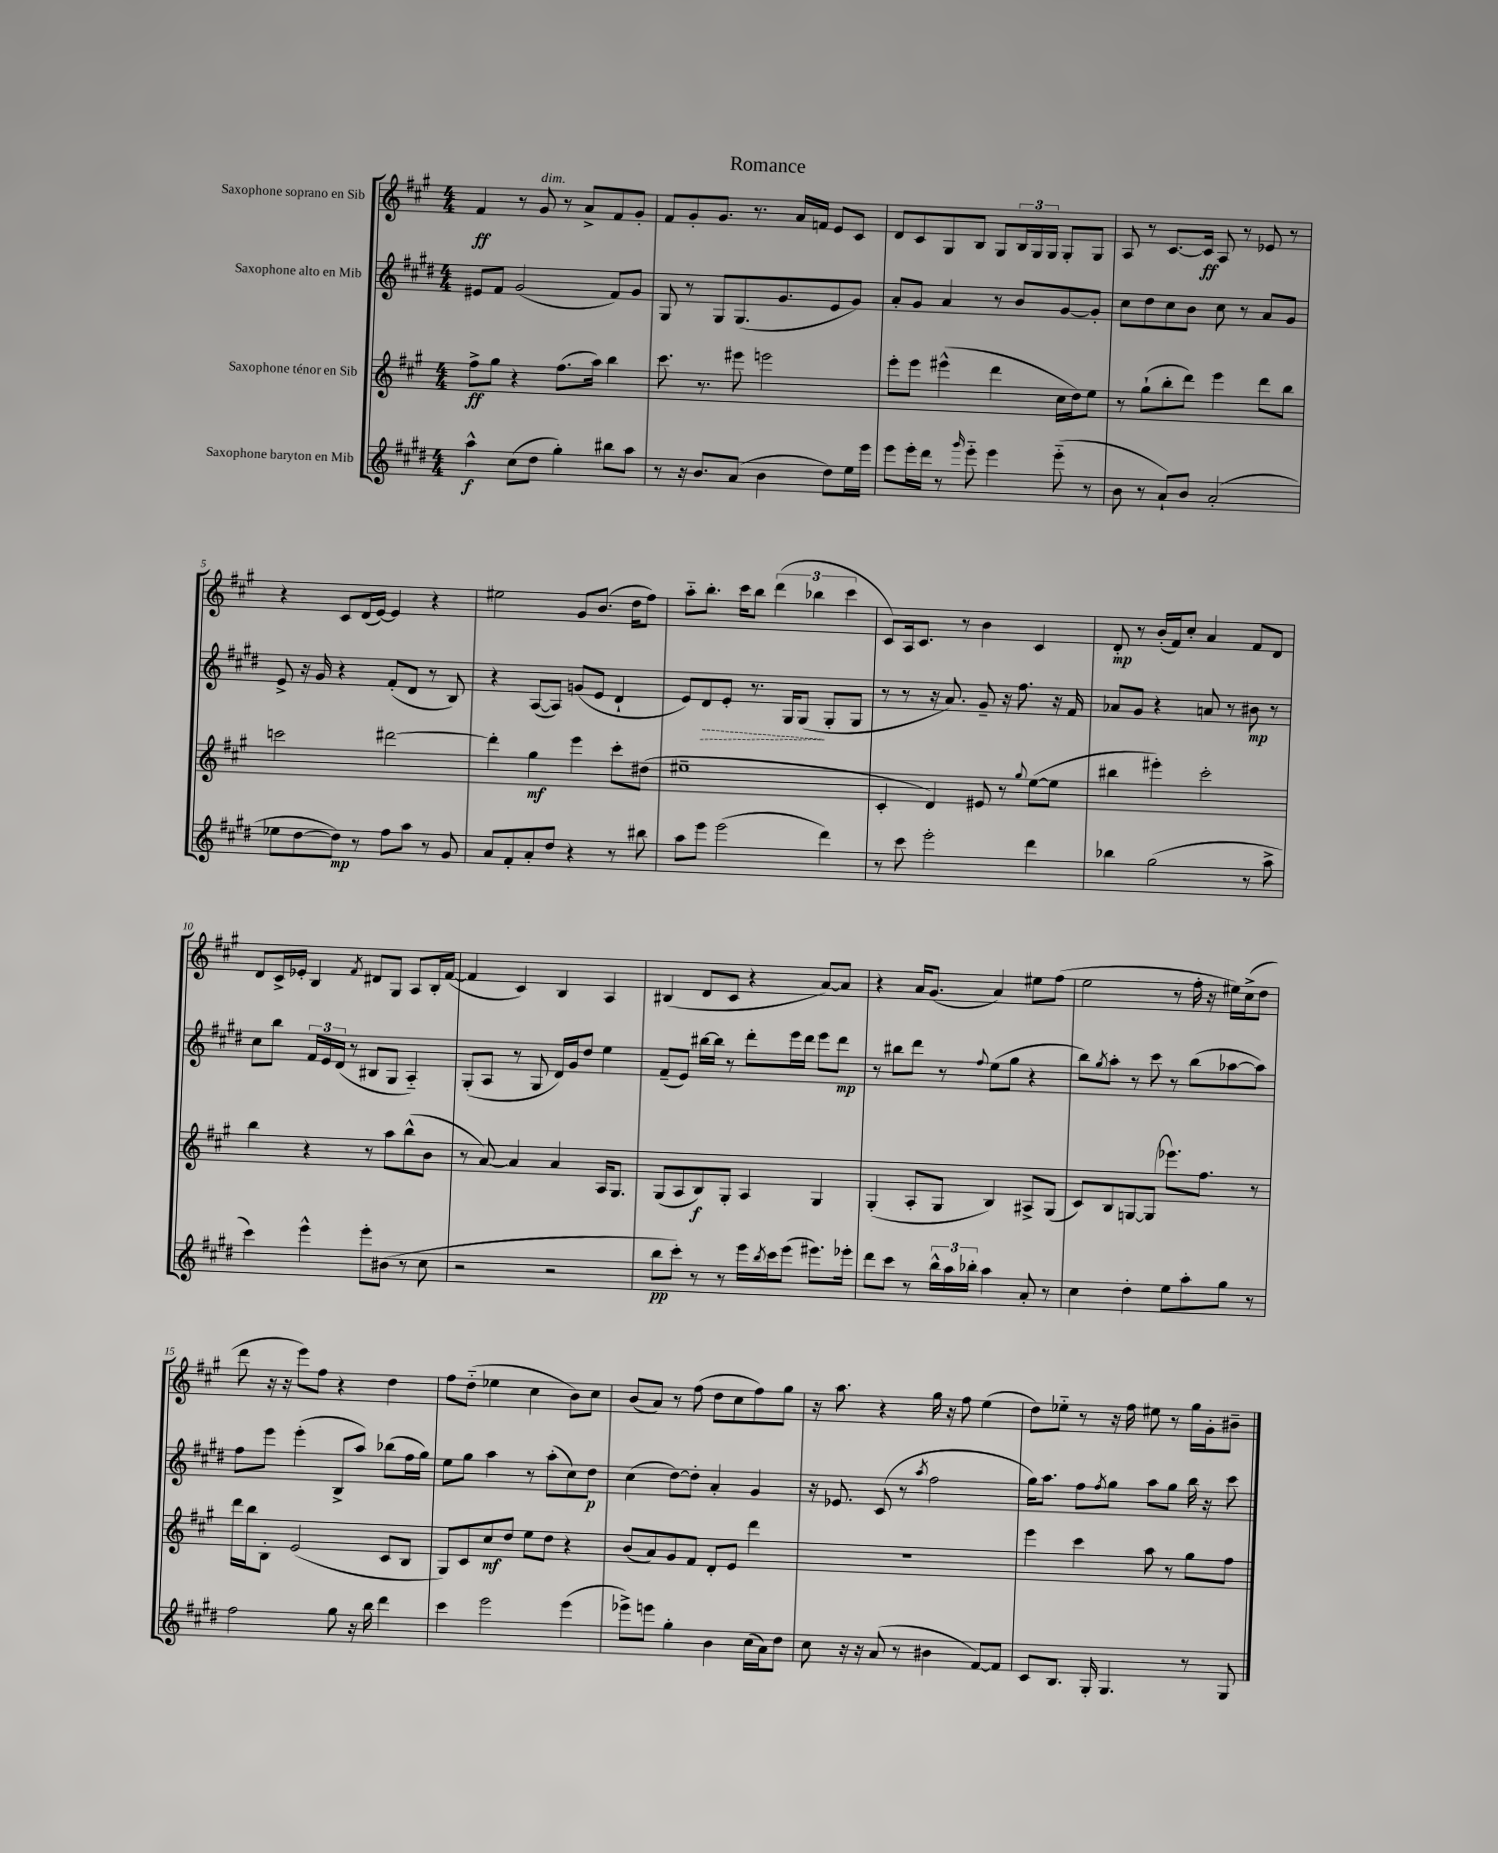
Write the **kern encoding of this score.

**kern	**kern	**kern	**kern
*staff4	*staff3	*staff2	*staff1
*clefG2	*clefG2	*clefG2	*clefG2
*k[f#c#g#d#]	*k[f#c#g#]	*k[f#c#g#d#]	*k[f#c#g#]
*M4/4	*M4/4	*M4/4	*M4/4
4aa^^	8ff#^	8e#	4f#
.	8gg#	8f#	.
(8cc#	4r	(2g#	8r
8dd#	.	.	8g#
4gg#')	(8.ff#	.	8r
.	.	.	8a^
.	16aa)	.	.
8bb#	4bb	8f#)	8f#
8aa	.	8g#	8g#'
=	=	=	=
8r	8.ccc#	8G#	8f#
16r	.	8r	8g#'
8.b	8.r	.	.
.	.	8G#	8.g#
(8a	8eee#	(8.G#	.
.	.	.	8.r
4b	2eee	.	.
.	.	8.g#	.
.	.	.	16a
.	.	.	16f
8dd#)	.	8e	8e
16ee	.	8g#)	8c#
16eee	.	.	.
=	=	=	=
8eee	8eee'	8a'	8d
16eee'	8eee	8g#	8c#
16ddd#	.	.	.
8r	(4eee#^^	4a	8G#
16qqggg#	.	.	.
8eee'~	.	.	8B
4eee	4ddd	8r	8G#
.	.	8b	24B
.	.	.	24G#
.	.	.	24G#
(8eee'~	16cc#	[8g#	8G#'
.	16dd)	.	.
8r	8ee	8g#']	8G#
=	=	=	=
8b	8r	8cc#	8A
8r	(8gg#`	8dd#	8r
8a`)	8bb'	8cc#	[8.c#
8b	8ddd)	8b	.
.	.	.	16c#]
(2a'	4eee	8cc#	8A
.	.	8r	8r
.	8ddd	8a	8e-
.	8bb	8g#	8r
=	=	=	=
8ee-	2ccc	8e^	4r
[8dd#	.	16r	.
.	.	16g#	.
8dd#])	.	4r	8c#
8r	.	.	(16d
.	.	.	[16e)
8ff#	[2ddd#	(8f#'	4e]
8aa	.	8d#	.
8r	.	8r	4r
8g#	.	8B)	.
=	=	=	=
8a	4ddd#']	4r	2ee#
8f#'	.	.	.
8a'	4gg#	([8A	.
8dd#	.	8A])	.
4r	4eee	(8g	8g#
.	.	8e	(8.b
8r	8ccc#'	4d#`	.
.	.	.	16dd
8bb#	(8dd#	.	8ff#)
=	=	=	=
8aa	1ee#~	8e)	8aa'~
8eee	.	8d#	8.bb'
(2eee	.	8e'	.
.	.	.	16ccc#
.	.	8.r	8bb
.	.	.	(6ddd
.	.	16G#	.
.	.	(8G#	.
.	.	.	6bb-
4ddd#)	.	8G#'	.
.	.	.	6ccc#
.	.	8G#	.
=	=	=	=
8r	4c#'	8r	8c#)
8ccc#	.	8r	16A
.	.	.	8.c#
2eee'	4d)	16r	.
.	.	8.a)	.
.	.	.	8r
.	8e#	8g#~	4b
.	8r	16r	.
.	.	8.ff#	.
.	8qqgg#	.	.
4ddd#	([8ee	.	4c#
.	8ee]	16r	.
.	.	16f#	.
=	=	=	=
4bb-	4bb#	8a-	8d'
.	.	8g#	8r
(2gg#	4eee#')	4r	(16b'
.	.	.	16f#)
.	.	.	8cc#'
.	2ccc#'	8a	4a
.	.	8r	.
8r	.	8b#	8f#
8aa^	.	8r	8d
=	=	=	=
4ccc#)	4bb	8cc#	8d
.	.	8bb	16c#^
.	.	.	16e-'
4eee^^	4r	24f#	4B
.	.	24e	.
.	.	(24d#	.
.	.	8r	.
.	.	.	8qf#
8eee'	8r	8B#	8d#
(8b#	8aa	8G#	8G#
8r	(8bb^^	4A'~)	8A
8cc#	8b	.	16B'
.	.	.	([16f#
=	=	=	=
2r	8r	(8G#'	4f#]
.	[8a)	8A	.
.	4a]	8r	4c#)
.	.	8G#	.
2r	4a	16d#)	4B
.	.	16g#	.
.	.	8dd#	.
.	16A	4ee	4A
.	8.G#	.	.
=	=	=	=
8bb	(8G#	(8f#~	(4B#
8ccc#')	8A	8e)	.
8r	8B)	[16bb#	8d
.	.	16bb#]	.
8r	8G#'	8r	8c#
16eee	4A	8ddd#'	4r
8qbb	.	.	.
16ccc#	.	.	.
(8eee	.	16eee	.
.	.	16ddd#	.
8.eee#)	4G#	8eee	[8a)
.	.	8ddd#	8a]
16eee-'	.	.	.
=	=	=	=
8ddd#	(4G#'	8r	4r
8ccc#	.	8bb#	.
8r	8A'	8ddd#	16a
.	.	.	(8.g#
24bb^^	8G#	8r	.
24aa	.	.	.
24bb-'	.	.	.
.	.	8qqff#	.
4aa	4B)	(8ee	4a)
.	.	8gg#	.
8a'	8A#^	4r	8ee#
8r	(8G#	.	(8ff#
=	=	=	=
4cc#	8c#)	8bb)	2ee
.	.	8qgg#	.
.	8B	8aa'	.
4dd#'	[8G	8r	.
.	(8G]	8ccc#	.
8ee	8.eee-)	8r	8r
8aa'	.	(8bb	16ff#'
.	8.ff#	.	16r
8gg#	.	[8aa-	16ee#)
.	.	.	(16cc#^
8r	8r	8aa-])	8dd
=	=	=	=
2ff#	16ddd	8ff#	8ddd
.	16bb	.	.
.	8B'	8eee	16r
.	.	.	16r
.	(2e	(4eee'	8eee)
.	.	.	8ff#
8gg#	.	8B^	4r
16r	.	8aa)	.
16bb	.	.	.
4ddd#	8c#	(8bb-	4dd
.	8B	16ff#	.
.	.	16gg#)	.
=	=	=	=
4ccc#	8G#)	8ee	8ff#
.	8c#	8gg#	(8dd'~
2eee	8cc#	4aa	4ee-
.	8dd	.	.
.	8ee	8r	4cc#
.	8dd	(8aa'	.
(4eee	4r	8cc#)	8b)
.	.	8dd#	8cc#
=	=	=	=
8eee-^)	(8b	(4cc#	(8b
8eee	8a)	.	8a)
4gg#'	8g#	[8dd#)	8r
.	8f#	8dd#']	(8ff#
4b	8d'	4a'	8dd
.	8e	.	8cc#
(16cc#	4ddd	4g#	8ff#)
16a)	.	.	.
8dd#	.	.	8gg#
=	=	=	=
8cc#	1r	16r	16r
.	.	8.e-	8.aa
16r	.	.	.
16r	.	.	.
(8a	.	(8c#	4r
8r	.	8r	.
.	.	8qaa	.
4b#	.	2ff#	16gg#
.	.	.	16r
.	.	.	8ff#
[8f#)	.	.	(4ee
8f#]	.	.	.
=	=	=	=
8c#	4eee	16gg#)	8dd)
.	.	8.aa	.
8.B	.	.	8ee-'~
.	4ccc#	8ff#	8r
16G#'	.	.	.
.	.	8qff#	.
4.G#	.	8gg#	16r
.	.	.	16ff#
.	8aa	8aa	8ee#
.	8r	8gg#	8r
8r	8gg#	16bb	16gg#
.	.	16r	16g#'
8G#	8ff#	8ccc#	8b#~
==	==	==	==
*-	*-	*-	*-
